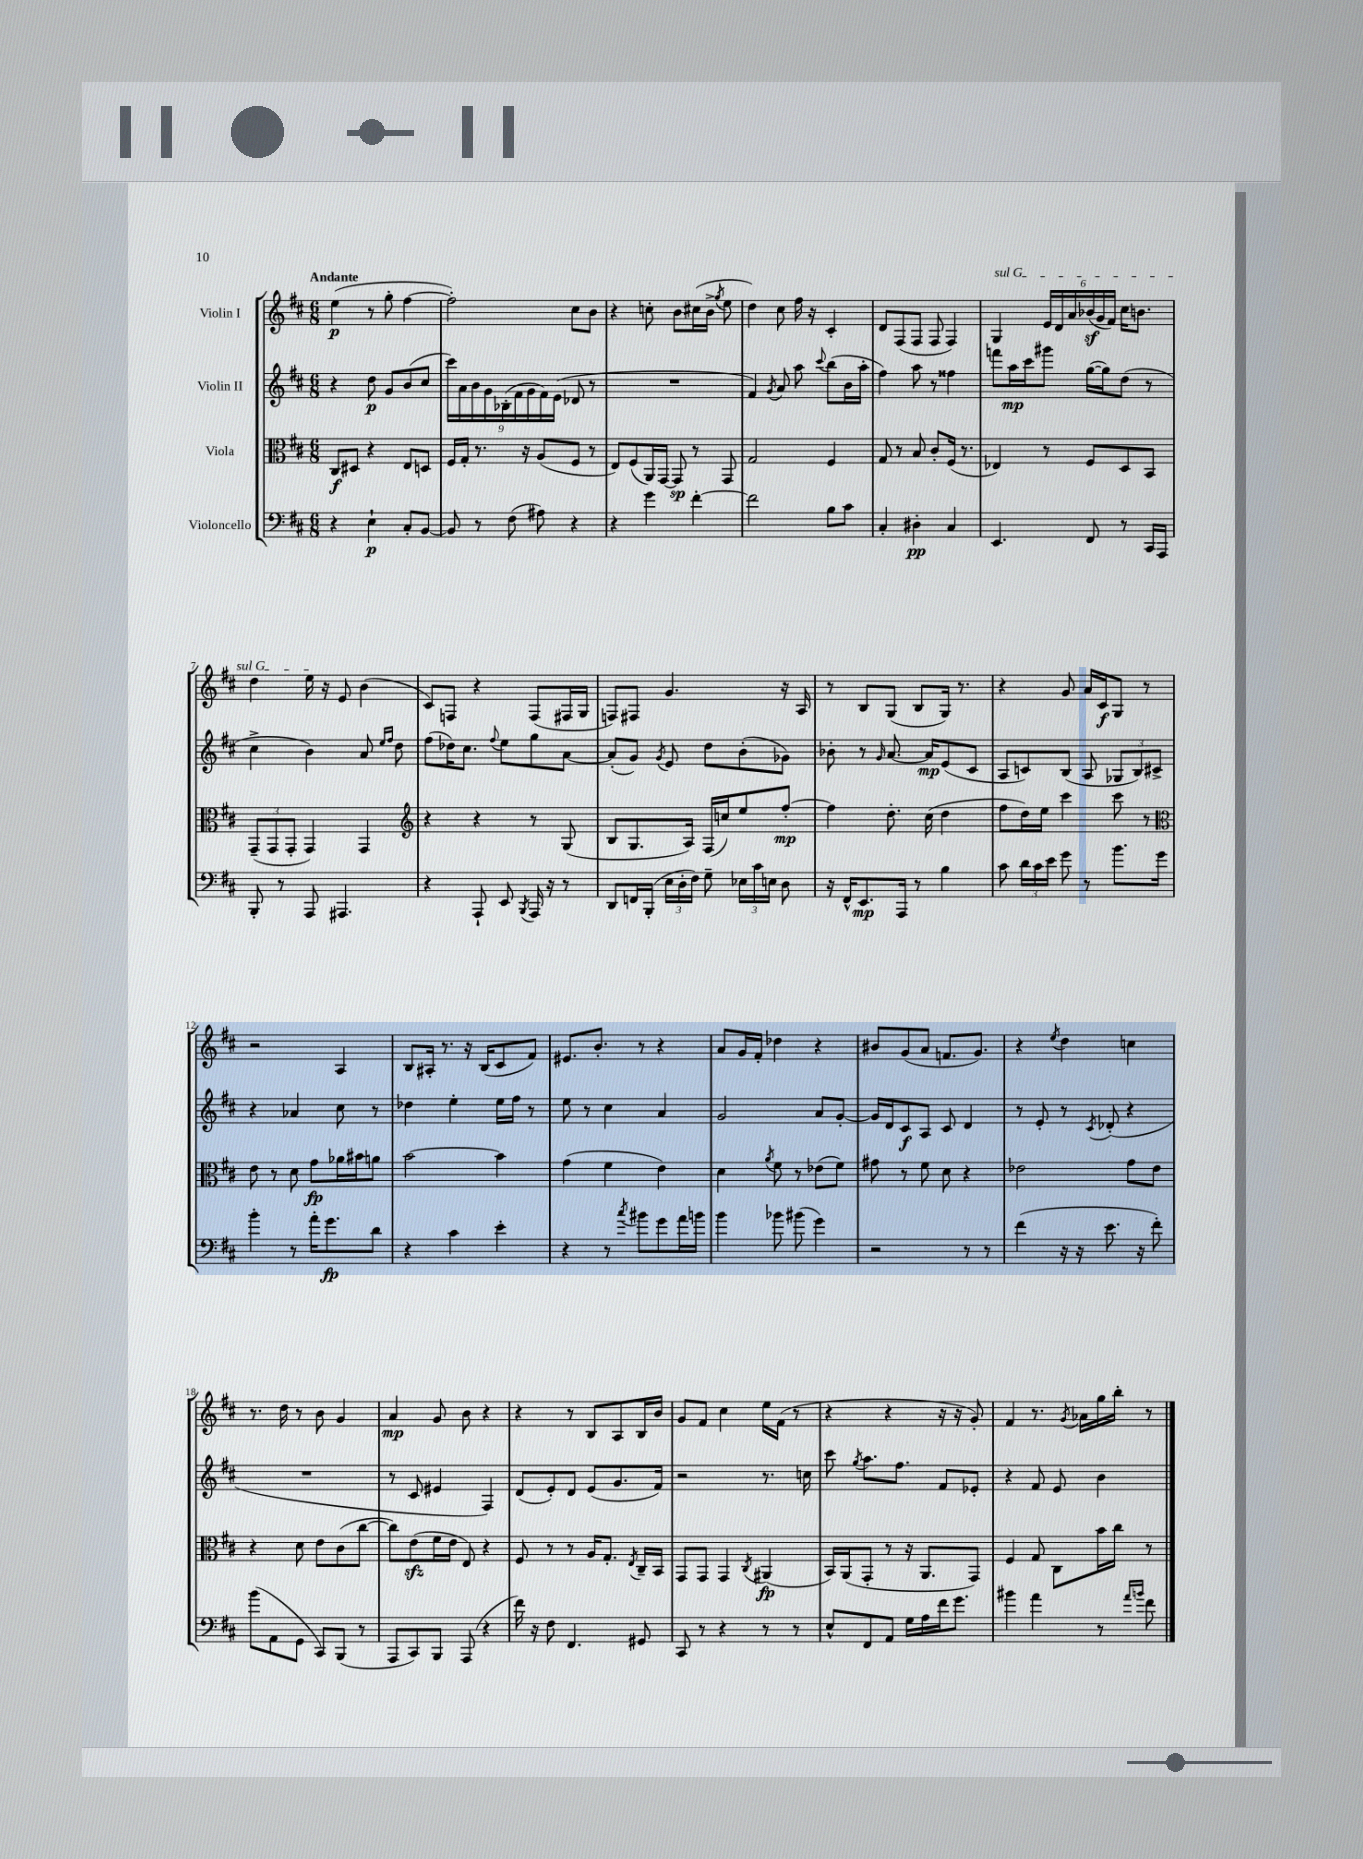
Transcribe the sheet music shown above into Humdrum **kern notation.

**kern	**kern	**kern	**kern
*staff4	*staff3	*staff2	*staff1
*clefF4	*clefC3	*clefG2	*clefG2
*k[f#c#]	*k[f#c#]	*k[f#c#]	*k[f#c#]
*M6/8	*M6/8	*M6/8	*M6/8
4r	8C#	4r	(4ee
.	8D#	.	.
4E`	4r	8dd	8r
.	.	8g	8gg'
8C#'	8E	(8b	[4ff#
[8BB	8D	8cc#	.
=	=	=	=
8BB]	16F#	18ccc#)	2ff#'])
.	.	18a	.
.	16G'	.	.
.	.	18b	.
8r	8.r	.	.
.	.	18g	.
.	.	(18B-'	.
(8F#	.	.	.
.	.	18f#	.
.	16r	.	.
.	.	18g	.
8A#)	(8A	.	.
.	.	18f#)	.
.	.	(18e	.
4r	8F#	8d-	8cc#
.	8r	8r	8b
=	=	=	=
4r	8E)	2.r	4r
.	(8F#	.	.
4g	16AA)	.	8cc'
.	[16GG	.	.
.	8GG]	.	8b
[4f#'	8r	.	(16cc#
.	.	.	16b^
.	.	.	8qgg
.	8GG	.	8ee
=	=	=	=
2f#]	2G	4f#)	4dd)
.	.	8qg	.
.	.	8a	8cc#
.	.	8aa	16ff#
.	.	.	16r
.	.	8qqccc#	.
8B	4F#	(8bb	4c#'
8c#	.	16b	.
.	.	16aa'	.
=	=	=	=
4C#'	8G	4ff#)	8d
.	8r	.	(8F#
4D#'	8B	8aa	8F#
.	8c#'	8r	8F#
4C#	(16F#	4ff##	4F#)
.	8.r	.	.
=	=	=	=
4.EE	4E-)	8fff	4G
.	.	16aa	.
.	.	16ccc#	.
.	8r	8ggg#	24e
.	.	.	24d
.	.	.	24a
8FF#	8F#	([16gg	(24b-
.	.	.	24g
.	.	16gg])	.
.	.	.	24f#)
8r	8D	(8dd	16cc#
.	.	.	8.b
16CC#	8BB	8r	.
16AAA	.	.	.
=	=	=	=
8BBB'	(12GG~	4cc#^	4dd
.	12GG	.	.
8r	.	.	.
.	12GG'	.	.
8AAA	4GG)	4b)	16ee
.	.	.	16r
4.AAA#	.	.	8e
.	4GG	8a	(4b
.	.	16qqee	.
.	.	16qqff#	.
.	.	8dd	.
=	=	=	=
*	*clefG2	*	*
4r	4r	(8ff#	8c#)
.	.	16dd-)	8F
.	.	8.cc#	.
8AAA`	4r	.	4r
.	.	8qqff#	.
8EE	.	8ee	.
8qBBB	.	.	.
16AAA	8r	8gg	(8F
16r	.	.	.
8r	(8G	[8a	16F#
.	.	.	16G
=	=	=	=
8DD	8B	(8a']	8F)
16FF	8.G	8g)	8F#
(16BBB'	.	.	.
.	.	8qg	.
24E	.	8e	4.g
24D'	.	.	.
.	16A)	.	.
24F#)	.	.	.
8G~	(16F#	8dd	.
.	16cc)	.	.
24E-	8ee	(8b'	.
24c#	.	.	.
24E	.	.	.
8D	[8ff#'	8g-)	16r
.	.	.	16A
=	=	=	=
16r	4ff#]	8b-'	8r
16FF#^^	.	.	.
8.EE	.	8r	8B
.	.	16qqg	.
.	8.dd'	[8.a	(8G
16AAA	.	.	.
8r	.	.	8B
.	(16cc#	16a]	.
4B	4dd	(8e	16G)
.	.	.	8.r
.	.	8c#	.
=	=	=	=
8c#	8ff#	8A	4r
24d	16dd)	8c)	.
24c#	.	.	.
.	16ee	.	.
24e	.	.	.
8g	4ccc#	(8B	8g
8r	.	8A	16a
.	.	.	16c#
8.b	8ccc#	12G-	8G
.	.	12B)	.
.	8r	.	8r
.	.	12c#^	.
16g	.	.	.
=	=	=	=
*	*clefC3	*	*
4b'	8e	4r	2r
.	8r	.	.
8r	8d	4a-	.
16a'	8g	.	.
8.g	.	.	.
.	16a-	8cc#	4A
.	16b#	.	.
8d	8a	8r	.
=	=	=	=
4r	[2b	4dd-	8B
.	.	.	16A#'
.	.	.	8.r
4c#	.	4ee'	.
.	.	.	16r
.	.	.	(16B
4e'	4b]	16ee	8c#
.	.	16ff#	.
.	.	8r	8f#)
=	=	=	=
4r	(4g	8ee	8.e#
.	.	8r	.
.	.	.	8.b'
8r	4f#	4cc#	.
8qcc#	.	.	.
8b#	.	.	8r
8g	4e)	4a	4r
16a	.	.	.
16b	.	.	.
=	=	=	=
4b	4d	2g	8a
.	.	.	16g
.	.	.	16f#'
.	8qa	.	.
8b-	8f#	.	4dd-
(8b#	8r	.	.
4g)	(8e-	8a	4r
.	8f#)	[8g'	.
=	=	=	=
2r	8g#	16g]	8b#
.	.	16d	.
.	8r	8c#	(8g
.	8f#	8A	8a
.	8d	8c#	8.f
8r	4r	4d	.
.	.	.	8.g)
8r	.	.	.
=	=	=	=
(4f#	2e-	8r	4r
.	.	8e'	.
.	.	.	8qee
16r	.	8r	4dd
16r	.	.	.
.	.	8qc#	.
8.e	.	(8d-'	.
.	8g	4r	4cc
16r	.	.	.
8f#')	8e-	.	.
=	=	=	=
(8b	4r	2.r	8.r
8AA	.	.	.
.	.	.	16dd
8GG	8d	.	8r
8CC#)	8e	.	8b
(8BBB	(8c#	.	4g
8r	[8cc#	.	.
=	=	=	=
8AAA	8cc#])	8r	4a
8CC#)	(8e	8c#	.
8BBB	16f#	4e#	8g
.	16e	.	.
(8AAA	8E)	.	8b
4r	4r	4F#)	4r
=	=	=	=
16f#)	8F#	(8d	4r
16r	.	.	.
8F#	8r	8e')	.
4.FF#	8r	8d	8r
.	16A	(8e	8B
.	8.G'	.	.
.	.	8.g	8A
.	8qE	.	.
8GG#	16C#~	.	16B
.	16BB	16f#)	16b
=	=	=	=
8CC#	8GG	2r	8g
8r	8GG	.	8f#
4r	4GG	.	4cc#
.	8qC#	.	.
8r	(4AA#	8.r	16ee
.	.	.	(16f#
8r	.	.	8r
.	.	16cc	.
=	=	=	=
8E^^	16BB)	8ccc#	4r
.	(16AA	.	.
.	.	8qgg	.
8FF#	8GG'	8.aa	.
8AA	8r	.	4r
.	.	8.ff#	.
16G	16r	.	.
16A	8.AA	.	.
16f#	.	8f#	16r
8.g	.	.	16r
.	8GG)	8e-'	8g')
=	=	=	=
4b#	4F#	4r	4f#
4a	8G	8f#	8.r
.	8C#	8e	.
.	.	.	8qg
.	.	.	16a-
8r	16b	4b	16gg
.	16cc#	.	16bb'
16qqa	.	.	.
16qqb	.	.	.
8f#	8r	.	8r
==	==	==	==
*-	*-	*-	*-
